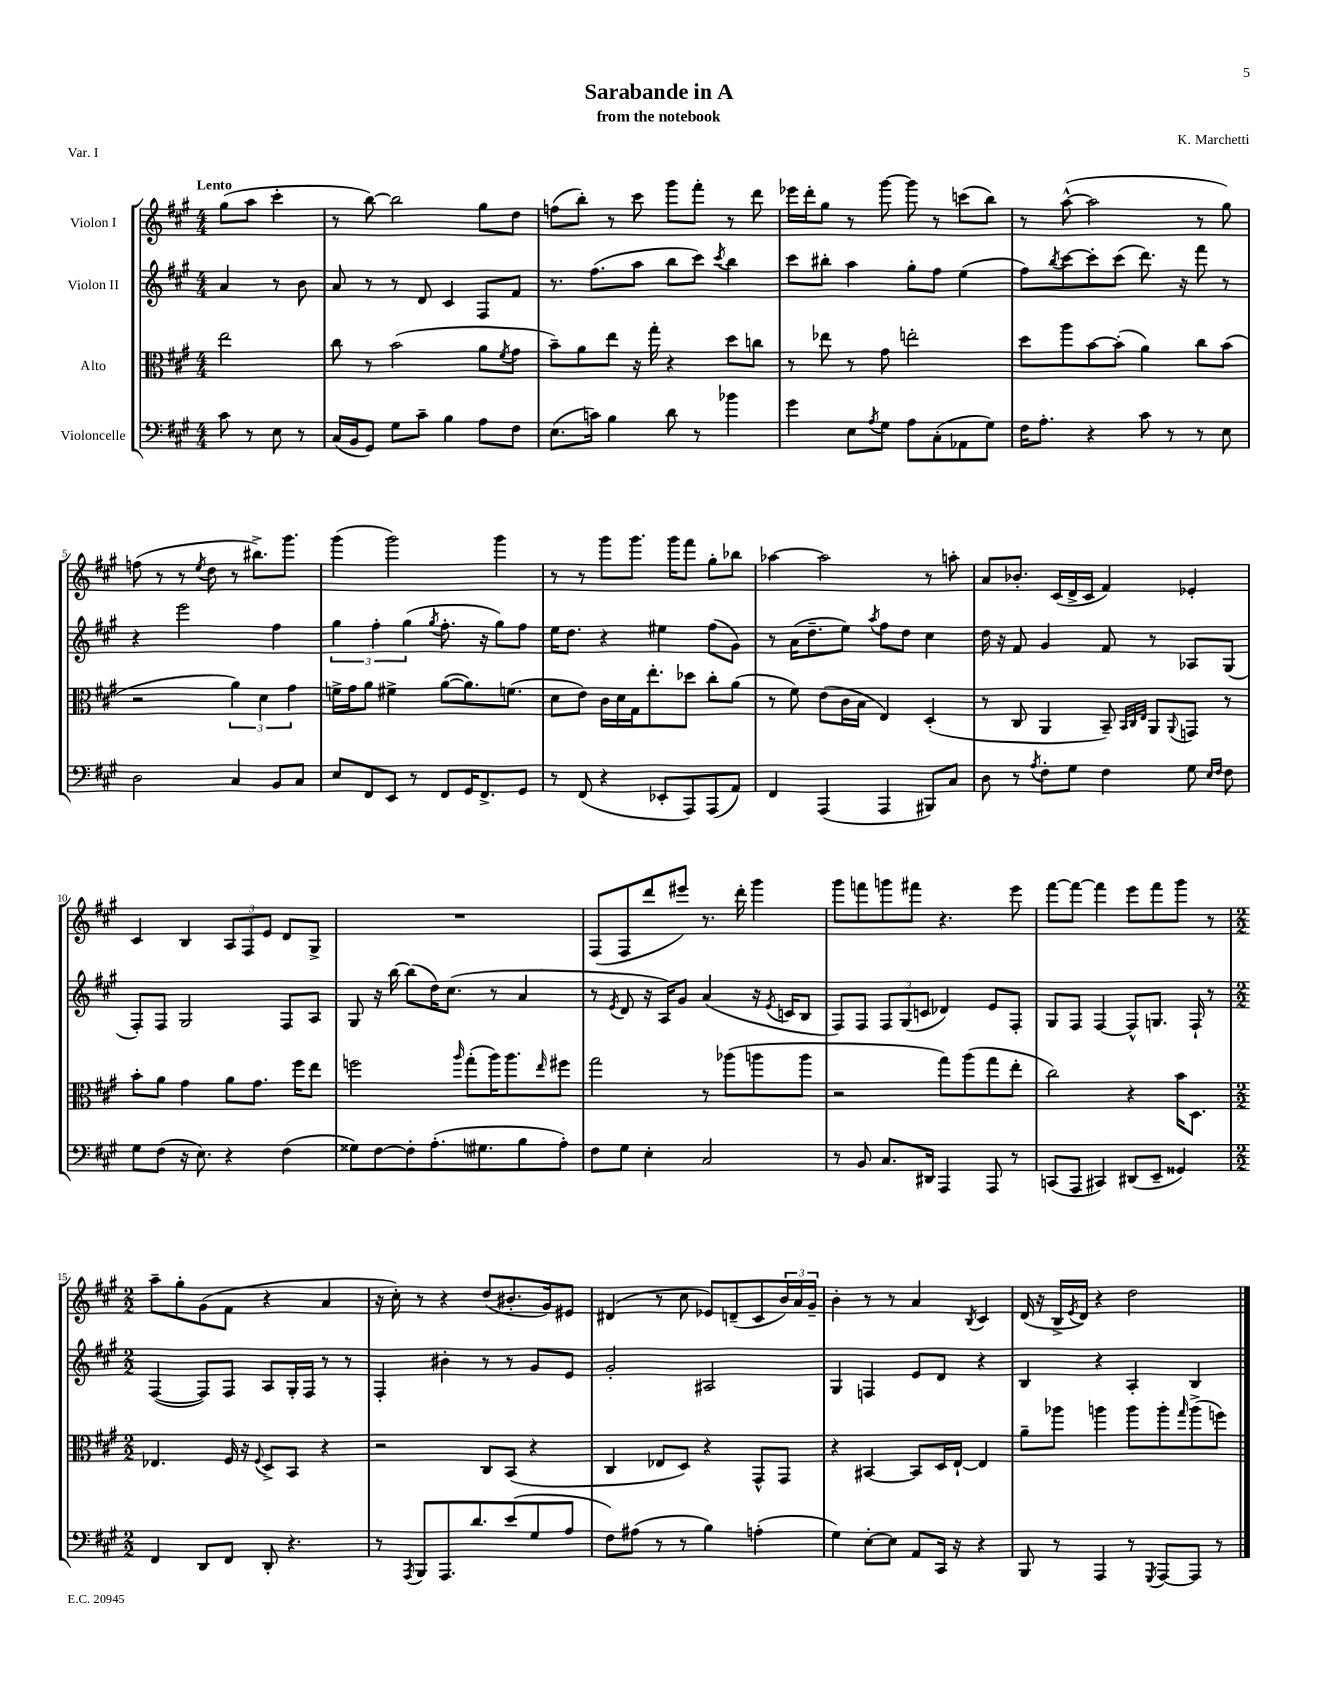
\header { title = "Sarabande in A" composer = "K. Marchetti" subtitle = "from the notebook" piece = "Var. I" }
<<
\new StaffGroup <<
\new Staff = "s0" \with { instrumentName = "Violon I" } {
    \clef treble \key a \major \numericTimeSignature \time 4/4 \partial 2 \tempo "Lento"
    gis''8( a''8 cis'''4-. |
    r8 b''8~) b''2 gis''8 d''8 |
    f''8( b''8-.) r8 cis'''8 gis'''8 fis'''8-. r8 d'''8 |
    ees'''16 d'''16-. gis''8 r8 gis'''8~ gis'''8 r8 c'''8( b''8) |
    r8 a''8~-^( a''2 r8 gis''8) |
    f''8( r8 r8 \acciaccatura { e''8 } d''8 r8 bis''8.->) gis'''8. |
    gis'''4( gis'''2) gis'''4 |
    r8 r8 gis'''8 gis'''8. gis'''16 fis'''8 gis''8-. bes''8 |
    aes''4~ aes''2 r8 a''8-. |
    a'8 bes'8.-. cis'16( d'16-> cis'16 fis'4) ees'4-. |
    cis'4 b4 \tuplet 3/2 { a8 fis8 e'8 } d'8 gis8-> |
    R1 |
    fis8( fis8 d'''8 eis'''8) r8. d'''16-. gis'''4 |
    gis'''8 f'''8 g'''8 fis'''8 r4. e'''8 |
    fis'''8~ fis'''8~ fis'''4 e'''8 fis'''8 gis'''8 r8 |
    \numericTimeSignature \time 2/2 a''8-- gis''8-. gis'8( fis'8 r4 a'4 |
    r16 cis''16-.) r8 r4 d''8( bis'8.-. gis'16) eis'8 |
    dis'4( r8 cis''8 ees'8) d'8--( cis'8 \tuplet 3/2 { b'16) a'16 gis'16-- } |
    b'4-. r8 r8 a'4 \acciaccatura { b8 } cis'4 |
    d'16( r16 b16-> \acciaccatura { e'8 } d'16) r4 d''2 \bar "|." |
}
\new Staff = "s1" \with { instrumentName = "Violon II" } {
    \clef treble \key a \major \numericTimeSignature \time 4/4 \partial 2
    a'4 r8 b'8 |
    a'8 r8 r8 d'8 cis'4 fis8 fis'8 |
    r8. fis''8.( a''8 b''8 cis'''8) \acciaccatura { cis'''8 } b''4 |
    cis'''8 bis''8-. a''4 gis''8-. fis''8 e''4( |
    fis''8) \acciaccatura { b''8 } cis'''8~ cis'''8-. cis'''8( d'''8.) r16 fis'''8 r8 |
    r4 e'''2 fis''4 |
    \tuplet 3/2 { gis''4 fis''4-. gis''4( } \acciaccatura { gis''8 } fis''8.-. r16 gis''8) fis''8 |
    e''16 d''8. r4 eis''4 fis''8( gis'8) |
    r8 a'16( d''8.-- e''8) \acciaccatura { a''8 } fis''8 d''8 cis''4 |
    d''16 r16 fis'8 gis'4 fis'8 r8 aes8 gis8( |
    fis8-.) fis8 gis2 fis8 a8 |
    gis8 r16 b''16~ b''8( d''16) cis''8.( r8 a'4 |
    r8 \acciaccatura { e'8 } d'8 r16 a16) gis'8 a'4( r16 \acciaccatura { e'8 } c'16 b8 |
    fis8) fis8 \tuplet 3/2 { fis8 gis8( c'8 } des'4) e'8 fis8-. |
    gis8 fis8 fis4~ fis8-^ g8. fis16-! r8 |
    \numericTimeSignature \time 2/2 fis4~( fis8) fis8 a8 gis16-. fis16 r8 r8 |
    fis4-. bis'4-. r8 r8 gis'8 e'8 |
    gis'2-. ais2 |
    gis4 f4 e'8 d'8 r4 |
    b4 r4 a4-. b4 \bar "|." |
}
\new Staff = "s2" \with { instrumentName = "Alto" } {
    \clef alto \key a \major \numericTimeSignature \time 4/4 \partial 2
    e''2 |
    cis''8 r8 b'2( a'8 \acciaccatura { fis'8 } gis'8 |
    b'8--) a'8 e''8 r16 gis''16-. r4 d''8 c''8 |
    r8 ees''8 r8 gis'8 e''2-. |
    d''8 a''8 b'8~ b'8-.( a'4) cis''8 b'8( |
    r2 \tuplet 3/2 { a'4) d'4 gis'4 } |
    f'16-> gis'16 a'8 fis'4-> a'8~( a'8.) f'8.( |
    d'8 e'8) cis'16 d'16 gis16 e''8.-. des''8 cis''8-. a'8( |
    r8 fis'8) e'8( cis'16 b16 e4) d4-.( |
    r8 cis8 a,4 b,8--) \grace { b,32 cis32 e32 } a,8 \appoggiatura { a,8 } g,8 r8 |
    b'8-. a'8 gis'4 a'8 gis'8. fis''16 e''8 |
    f''2 \grace { a''16 } gis''8-.( a''16) a''8. \grace { e''16 } fis''8 |
    gis''2 r8 aes''8( a''8 a''8 |
    r2 gis''8) a''8( gis''8 e''8-. |
    cis''2) r4 b'16 d8. |
    \numericTimeSignature \time 2/2 ees4. fis16 r16 \appoggiatura { fis8 } d8-> b,8 r4 |
    r2 cis8 b,8( r4 |
    cis4 ees8 d8) r4 gis,8-^ gis,8 |
    r4 bis,4~ bis,8 d16 e16~-! e4 |
    a'8-- aes''8 a''4 a''8 a''8-. \grace { gis''16 } a''8->( f''8) \bar "|." |
}
\new Staff = "s3" \with { instrumentName = "Violoncelle" } {
    \clef bass \key a \major \numericTimeSignature \time 4/4 \partial 2
    cis'8 r8 e8 r8 |
    cis16( b,16 gis,8) gis8 cis'8-- b4 a8 fis8 |
    e8.( c'16) b4 d'8 r8 bes'4 |
    gis'4 e8 \acciaccatura { a8 } gis8 a8 cis8-.( aes,8 gis8) |
    fis16 a8.-. r4 cis'8 r8 r8 e8 |
    d2 cis4 b,8 cis8 |
    e8 fis,8 e,8 r8 fis,8 gis,16 fis,8.-> gis,8 |
    r8 fis,8( r4 ees,8-. a,,8) a,,8( a,8) |
    fis,4 a,,4( a,,4 bis,,8) cis8 |
    d8 r8 \acciaccatura { a8 } fis8-. gis8 fis4 gis8 \grace { e16 fis16 } fis8 |
    gis8 fis8( r16 e8.) r4 fis4( |
    gisis8) fis8~ fis8-. a8.-.( gis8. b8 a8-.) |
    fis8 gis8 e4-. cis2 |
    r8 b,8 cis8. dis,16 a,,4 a,,8 r8 |
    c,8( a,,8 cis,4) dis,8( e,8-- gisis,4) |
    \numericTimeSignature \time 2/2 fis,4 d,8 fis,8 d,8-. r4. |
    r8 \acciaccatura { a,,8 } b,,8 a,,8. d'8. e'8( gis8 a8 |
    fis8) ais8( r8 r8 b4) a4-.( |
    gis4) e8~-. e8 a,8 cis,16 r16 r4 |
    b,,8 r8 a,,4 r8 \acciaccatura { gis,,8 } a,,8~ a,,8 r8 \bar "|." |
}
>>
>>
